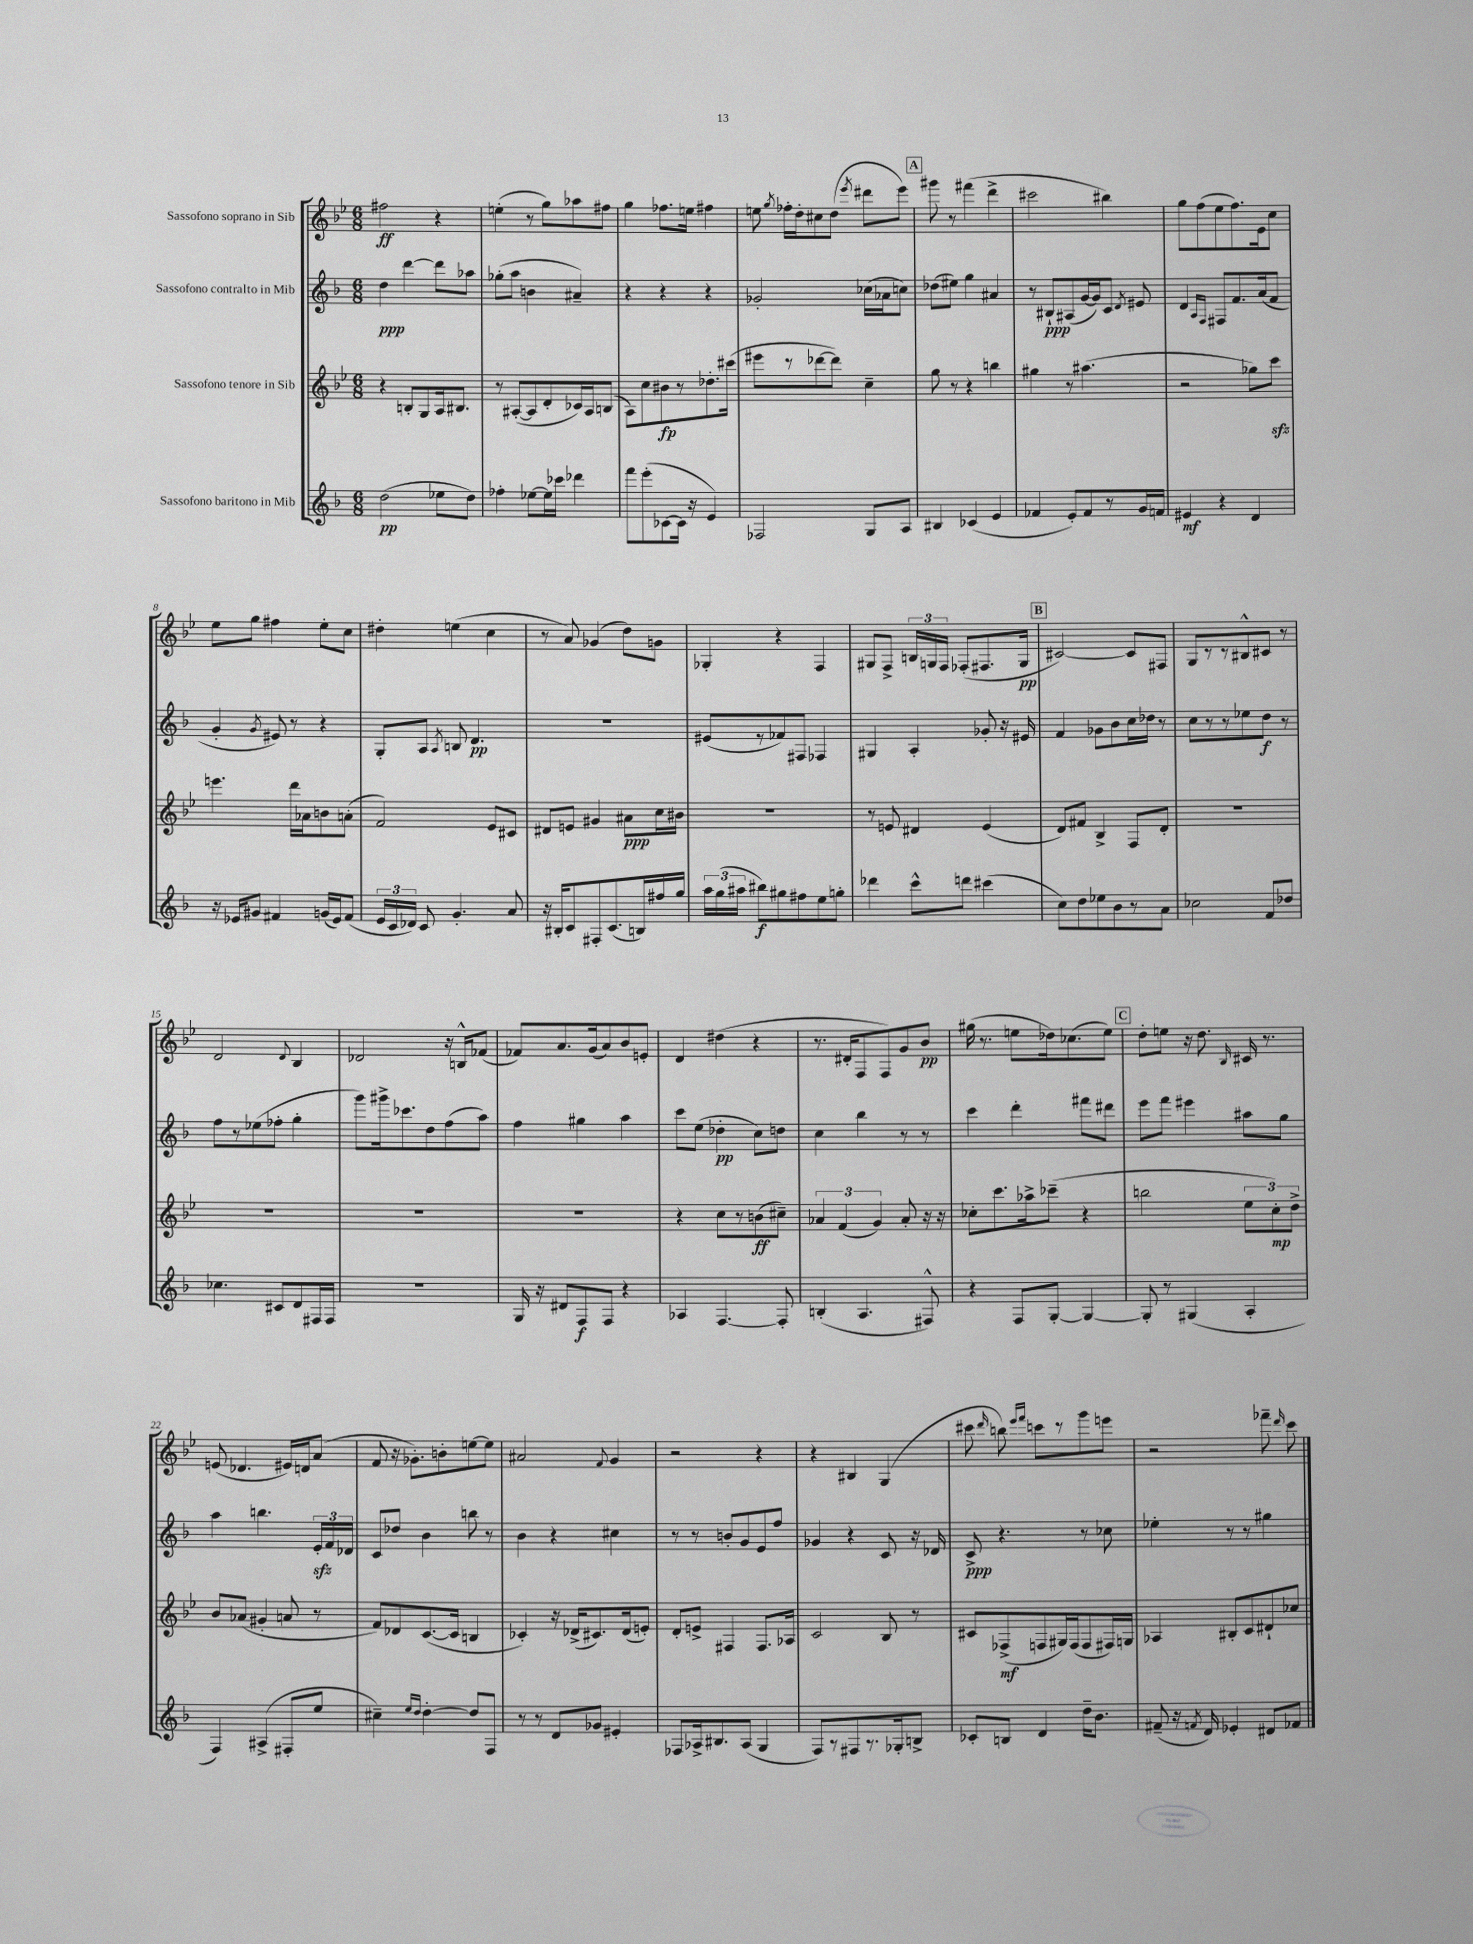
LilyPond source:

<<
\new StaffGroup <<
\new Staff = "s0" \with { instrumentName = "Sassofono soprano in Sib" } {
    \clef treble \key bes \major \numericTimeSignature \time 6/8
    \autoBeamOff fis''2\ff r4 |
    e''4-.( r8 g''8[) aes''8 fis''8] |
    g''4 fes''8.[ e''16] fis''4 |
    e''8 \acciaccatura { g''8 } fes''16[-. d''16-. cis''8 d''8]( \acciaccatura { ees'''8 } dis'''8[ ees'''8]) |
    \mark \markup { \box "A" } gis'''8 r8 fis'''4( d'''4-> |
    cis'''2 bis''4) |
    g''8[ f''8( ees''8 f''8.) ees'16 c''8] |
    ees''8[ g''8] fis''4 ees''8[-. c''8] |
    dis''4-. e''4( c''4 |
    r8 a'8) ges'4( d''8[) g'8] |
    ges4-. r4 f4 |
    gis8[ f8]-> \tuplet 3/2 { b16[ g16 f16] } fes8[-.( fis8. g16]\pp |
    \mark \markup { \box "B" } cis'2~) cis'8[ fis8] |
    g8[ r8 r8 bis8-^ cis'8] r8 |
    d'2 \appoggiatura { d'8 } bes4 |
    des'2 r16 b16[-^ fes'8]( |
    fes'8[) a'8. g'16( a'8) bes'8 e'8]-. |
    d'4 dis''4( r4 |
    r8. dis'16[-. f8 f8) g'8 bes'8]\pp |
    gis''16( r8. e''8[ des''16) ces''8.( e''8]) |
    \mark \markup { \box "C" } d''8[-. e''8] r16 d''8. \grace { bes16 } cis'16 r8. |
    e'8( des'4. eis'16[) d'16 a'8]( |
    f'8 r16 ges'8.[-.) b'8-. e''8~ e''8] |
    ais'2 \appoggiatura { f'8 } g'4 |
    r2 r4 |
    r4 bis4 g4( |
    cis'''8 \grace { d'''16 } b''8) \grace { ees'''16[ f'''16] } c'''8[ r8 g'''8 e'''8] |
    r2 fes'''8-- \grace { d'''16 } c'''8 \bar "|." |
}
\new Staff = "s1" \with { instrumentName = "Sassofono contralto in Mib" } {
    \clef treble \key f \major \numericTimeSignature \time 6/8
    \autoBeamOff d''4\ppp d'''4~ d'''8[ aes''8] |
    ges''8[-.( a''8] b'4 ais'4--) |
    r4 r4 r4 |
    ges'2-. ces''16[( aes'16 c''8]) |
    \mark \markup { \box "A" } des''8[( eis''8]) g''4 ais'4 |
    r8 bis8[-!\ppp ais8( g'16~ g'16) c'8] \acciaccatura { d'8 } eis'8 |
    d'4 \grace { a16[ f16] } fis8[ f'8. a'16( f'8] |
    g'4-. \acciaccatura { g'8 } eis'8) r8 r4 |
    g8[-. a8] \acciaccatura { a8 } b8 d'4.\pp |
    R2. |
    eis'8[( r8 fes'8) fis8] fes4 |
    gis4 a4-. ges'8-. r16 eis'16 |
    \mark \markup { \box "B" } f'4 ges'8[ bes'8 c''16 des''16] r8 |
    c''8[ r8 r8 ees''8 d''8]\f r8 |
    f''8[ r8 ees''8( fes''8]-. g''4-. |
    g'''8[) gis'''16-> ces'''8. d''8 f''8( a''8]) |
    f''4 gis''4 a''4 |
    c'''8[ e''8]( des''4-.\pp c''8[) d''8] |
    c''4 bes''4 r8 r8 |
    c'''4 d'''4-. fis'''8[ dis'''8] |
    \mark \markup { \box "C" } e'''8[ f'''8] eis'''4 ais''8[ g''8] |
    a''4 b''4. \tuplet 3/2 { e'16[-.\sfz f'16 des'16] } |
    c'8[ des''8] bes'4 b''8 r8 |
    bes'4 r4 cis''4 |
    r8 r8 b'8[-. g'8 e'8 f''8] |
    ges'4 r4 c'8 r16 des'16 |
    c'8->\ppp r4. r8 ces''8 |
    ees''4-. r8 r8 gis''4 \bar "|." |
}
\new Staff = "s2" \with { instrumentName = "Sassofono tenore in Sib" } {
    \clef treble \key bes \major \numericTimeSignature \time 6/8
    \autoBeamOff r4 b8[-. g8 a16 bis8.] |
    r8 ais8[~-.( ais8 d'8-. ces'16) ais16 b8]( |
    a8[) c''8 bis'8\fp r8 des''8.-. cis'''16]( |
    eis'''8[ r8 des'''8~ des'''8]) c''4-- |
    \mark \markup { \box "A" } g''8 r8 r4 b''4 |
    gis''4 r8 ais''4.( |
    r2 ges''8[) c'''8]\sfz |
    e'''4. d'''16[ aes'16 b'8 a'8]-.( |
    f'2) ees'8[ cis'8] |
    dis'8[ e'8] gis'4 ais'8[\ppp c''16 bis'16] |
    R2. |
    r8 e'8 dis'4 e'4( |
    \mark \markup { \box "B" } d'8[) fis'8] bes4-> f8[ d'8]-. |
    R2. |
    R2. |
    R2. |
    R2. |
    r4 c''8[ r8 b'8\ff( cis''8]--) |
    \tuplet 3/2 { aes'4 f'4( g'4) } aes'8-. r16 r16 |
    ces''8[-. c'''8. aes''16-> ces'''8]--( r4 |
    \mark \markup { \box "C" } b''2 \tuplet 3/2 { ees''8[ c''8-.\mp) d''8]-> } |
    bes'8[ aes'8]( gis'4-. a'8 r8 |
    f'8[) des'8 c'8.~( c'16] b4 |
    ces'4-.) r16 des'16[->( cis'8.) des'16( e'8]-.) |
    d'8[-. e'8]-> fis4 fis8.[ aes16] |
    c'2 bes8 r8 |
    cis'8[ fes8->\mf( f8 gis16) f16( f8 fis16) g16] |
    aes4 bis8[-. c'8 dis'8-! ces''8] \bar "|." |
}
\new Staff = "s3" \with { instrumentName = "Sassofono baritono in Mib" } {
    \clef treble \key f \major \numericTimeSignature \time 6/8
    \autoBeamOff d''2\pp( ees''8[ d''8]) |
    fes''4-. ees''8[~ ees''16 ces'''16] des'''4 |
    f'''8[ e'''8-.( ces'8~ ces'16] r16 e'4) |
    fes2 g8[ a8] |
    \mark \markup { \box "A" } bis4 ces'4( e'4 |
    fes'4 e'8[-.) fes'8 r8 g'16 f'16] |
    eis'4\mf r4 d'4 |
    r16 ees'16[ gis'8] fis'4 g'16[( ees'16) fis'8]( |
    \tuplet 3/2 { e'16[ c'16 des'16]) } c'8 g'4.-. a'8 |
    r16 bis16[-. c'8 fis8-. c'8.( b16) fis''16 g''16] |
    \tuplet 3/2 { a''16[ g''16( ais''16] } bis''8[\f) gis''8 fis''8 e''8 g''8]-. |
    des'''4 c'''8[-^ d'''8] cis'''4( |
    \mark \markup { \box "B" } c''8[) d''8 ees''8 bes'8 r8 a'8] |
    ces''2 f'8[ des''8] |
    ces''4. cis'8[ d'8 fis16 fis16] |
    R2. |
    g16 r16 dis'8[ f8\f f8] r4 |
    aes4 f4.~ f8-. |
    b4-.( a4. fis8-^) |
    r4 f8[ g8]~-. g4~ |
    \mark \markup { \box "C" } g8-. r8 gis4( a4-. |
    f4) ais4->( fis8[-. e''8] |
    cis''4--) \grace { e''16[ d''16] } d''4~-. d''8[ f8] |
    r8 r8 d'8[ ges'8] eis'4-. |
    fes8[ aes16-> bis8. aes8]( g4 |
    f8[) r8 fis8 r8. ges16-. b8]-> |
    ces'8[-. b8] d'4 d''16[-- bes'8.] |
    fis'8--( r16 \acciaccatura { f'8 } d'16) ees'4-. dis'8[ fes'8] \bar "|." |
}
>>
>>
